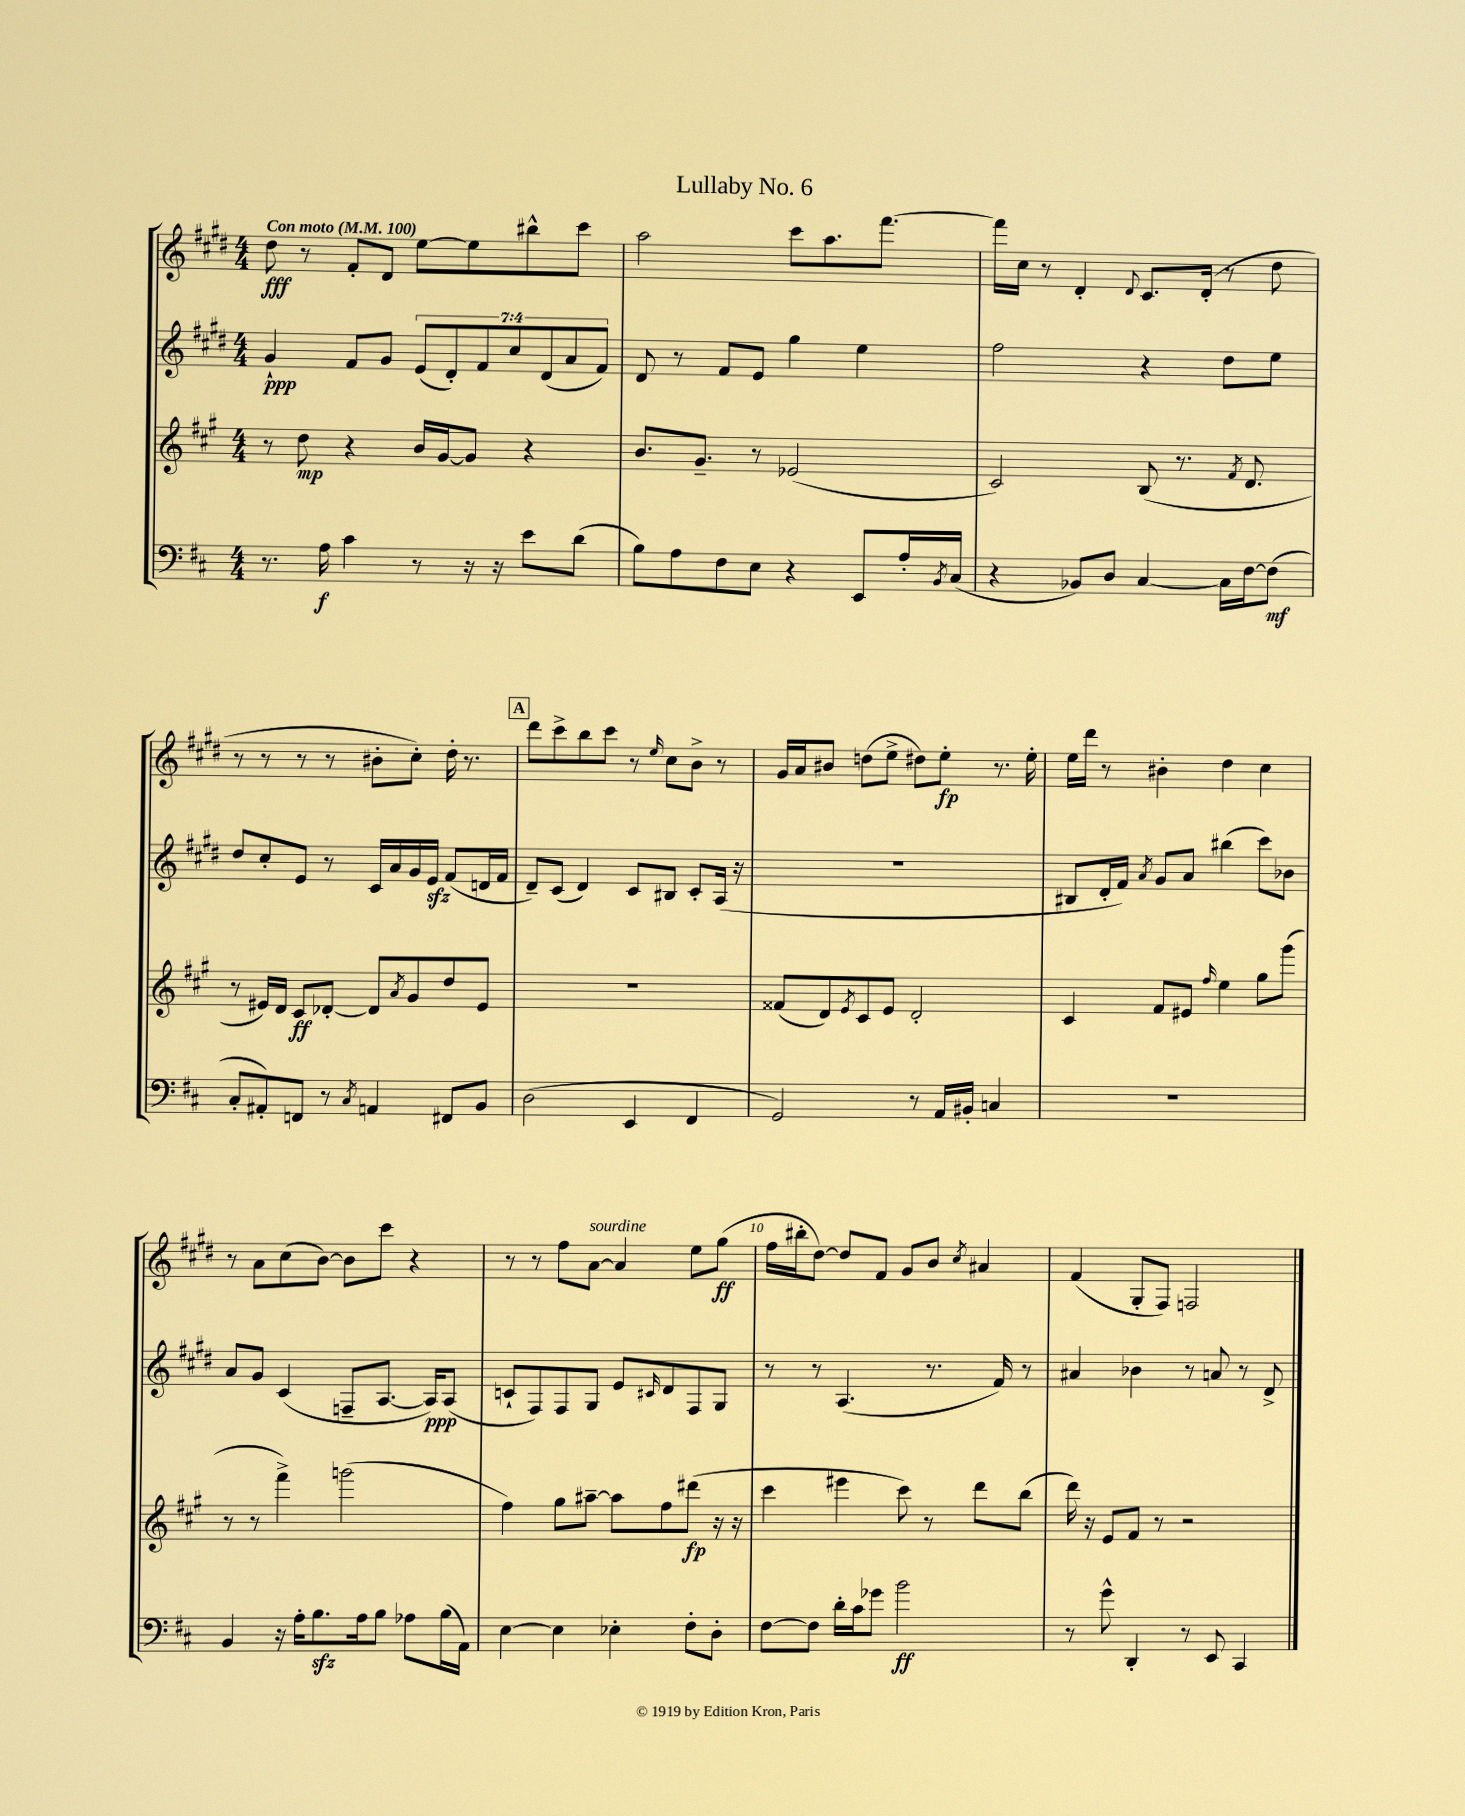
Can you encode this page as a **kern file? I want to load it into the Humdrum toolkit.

**kern	**dynam	**kern	**dynam	**kern	**dynam	**kern	**dynam
*part4	*part4	*part3	*part3	*part2	*part2	*part1	*part1
*staff4	*staff4	*staff3	*staff3	*staff2	*staff2	*staff1	*staff1
*clefF4	*	*clefG2	*	*clefG2	*	*clefG2	*
*k[f#c#]	*	*k[f#c#g#]	*	*k[f#c#g#d#]	*	*k[f#c#g#d#]	*
*M4/4	*	*M4/4	*	*M4/4	*	*M4/4	*
*MM100	*	*MM100	*	*MM100	*	*MM100	*
=1	=1	=1	=1	=1	=1	=1	=1
!	!	!	!	!	!	!LO:TX:a:B:t=Con moto	!
8.r	.	8r	.	4g#`/	ppp	8dd#\	fff
.	.	8dd\	mp	.	.	8r	.
16A\	f	.	.	.	.	.	.
4c#\	.	4r	.	8f#/L	.	8f#'/L	.
.	.	.	.	8g#/J	.	8d#/J	.
8r	.	16b/LL	.	(14e/L	.	[8ee\L	.
.	.	[16g#/J	.	.	.	.	.
.	.	.	.	14d#'/)	.	.	.
16r	.	8g#/J]	.	.	.	8ee\]	.
.	.	.	.	14f#/	.	.	.
16r	.	.	.	.	.	.	.
.	.	.	.	14cc#/	.	.	.
8e\L	.	4r	.	.	.	8bb#X^^\	.
.	.	.	.	(14d#/	.	.	.
.	.	.	.	14a/	.	.	.
(8d\J	.	.	.	.	.	8ccc#\J	.
.	.	.	.	14f#/J)	.	.	.
=2	=2	=2	=2	=2	=2	=2	=2
8B\L)	.	8.b/L	.	8d#/	.	2aa\	.
8A\	.	.	.	8r	.	.	.
.	.	8.g#~/J	.	.	.	.	.
8F#\	.	.	.	8f#/L	.	.	.
8E\J	.	8r	.	8e/J	.	.	.
4r	.	(2e-X/	.	4gg#\	.	8ccc#\L	.
.	.	.	.	.	.	8.aa\	.
8EE/L	.	.	.	4ee\	.	.	.
.	.	.	.	.	.	[8.fff#\J	.
16A'/L	.	.	.	.	.	.	.
8qBB/	.	.	.	.	.	.	.
(16C#/JJ	.	.	.	.	.	.	.
=3	=3	=3	=3	=3	=3	=3	=3
4r	.	2c#/)	.	2ff#\	.	16fff#\LL]	.
.	.	.	.	.	.	16cc#\JJ	.
.	.	.	.	.	.	8r	.
8BB-X/L)	.	.	.	.	.	4d#'/	.
8D/J	.	.	.	.	.	.	.
.	.	.	.	.	.	8qqd#/	.
[4C#/	.	(8B/	.	4r	.	8.c#/L	.
.	.	8.r	.	.	.	.	.
.	.	.	.	.	.	(16d#'/Jk	.
16C#\LL]	.	.	.	8dd#\L	.	8r	.
.	.	8qf#/	.	.	.	.	.
[16F#\J	.	8.d/	.	.	.	.	.
(8F#\J]	mf	.	.	8ee\J	.	8dd#\	.
!!LO:LB:g=z
=4	=4	=4	=4	=4	=4	=4	=4
8C#'/L	.	8r	.	8dd#/L	.	8r	.
8AA#X'/)	.	16e#X/LL)	.	8cc#'/	.	8r	.
.	.	16d/JJ	.	.	.	.	.
8FFn/J	.	8c#/L	ff	8e/J	.	8r	.
8r	.	[8d-X'/J	.	8r	.	8r	.
8qC#/	.	.	.	.	.	.	.
4AAn/	.	8d-/L]	.	16c#/LL	.	8b#X'\L	.
.	.	.	.	16a/	.	.	.
.	.	8qa/	.	.	.	.	.
.	.	8g#/	.	16g#/	.	8cc#'\J)	.
.	.	.	.	16ezz/JJ	.	.	.
8FF#X/L	.	8dd/	.	(8f#/L	.	16dd#'\	.
.	.	.	.	.	.	8.r	.
8BB/J	.	8e#/J	.	16dn/L	.	.	.
.	.	.	.	16f#/JJ	.	.	.
!!LO:REH:place=s1:t=A
=5	=5	=5	=5	=5	=5	=5	=5
(2D\	.	1r	.	8d#~/L)	.	8ddd#\L	.
.	.	.	.	(8c#/J	.	8ccc#^\	.
.	.	.	.	4d#/)	.	8bb\	.
.	.	.	.	.	.	8ccc#\J	.
4EE/	.	.	.	8c#/L	.	8r	.
.	.	.	.	.	.	16qqee/	.
.	.	.	.	8B#X/J	.	8cc#\L	.
4FF#/	.	.	.	8c#'/L	.	8b^\J	.
.	.	.	.	(16A/Jk	.	8r	.
.	.	.	.	16r	.	.	.
=6	=6	=6	=6	=6	=6	=6	=6
2GG/)	.	(8f##X/L	.	1r	.	16g#/LL	.
.	.	.	.	.	.	16a/J	.
.	.	8d/)	.	.	.	8b#X/J	.
.	.	8qe/	.	.	.	.	.
.	.	8c#/	.	.	.	(8ddn\L	.
.	.	8e/J	.	.	.	8ee^\J	.
8r	.	2d'/	.	.	.	8dd#X\L)	.
16AA/LL	.	.	.	.	.	8ee'\J	fp
16BB#X'/JJ	.	.	.	.	.	.	.
4Cn/	.	.	.	.	.	8.r	.
.	.	.	.	.	.	16ee'\	.
=7	=7	=7	=7	=7	=7	=7	=7
1r	.	4c#/	.	8B#X/L	.	16ee\LL	.
.	.	.	.	.	.	16ddd#\JJ	.
.	.	.	.	16d#'/L	.	8r	.
.	.	.	.	16f#/JJ)	.	.	.
.	.	.	.	8qa/	.	.	.
.	.	8f#/L	.	8g#/L	.	4b#X'\	.
.	.	8e#X/J	.	8a/J	.	.	.
.	.	16qqff#/	.	.	.	.	.
.	.	4ee\	.	(4bb#X\	.	4dd#\	.
.	.	8gg#\L	.	8ccc#\L)	.	4cc#\	.
.	.	(8ggg#\J	.	8b-X\J	.	.	.
!!LO:LB:g=z
=8	=8	=8	=8	=8	=8	=8	=8
4BB/	.	8r	.	8a/L	.	8r	.
.	.	8r	.	8g#/J	.	8a\L	.
16r	.	4fff#^\)	.	(4c#/	.	(8cc#\	.
16A'\KL	.	.	.	.	.	.	.
8.Bzz\	.	.	.	.	.	[8b\J)	.
.	.	(2gggn\	.	8Fn~/L	.	8b\L]	.
16A\k	.	.	.	.	.	.	.
8B\J	.	.	.	[8.A/J	.	8ccc#\J	.
8A-X\L	.	.	.	.	.	4r	.
.	.	.	.	16A/KL])	ppp	.	.
(16B\L	.	.	.	(8A/J	.	.	.
16AA\JJ)	.	.	.	.	.	.	.
=9	=9	=9	=9	=9	=9	=9	=9
[4E\	.	4ff#\)	.	8cn`/L	.	8r	.
.	.	.	.	8F#/)	.	8r	.
4E\]	.	8gg#\L	.	8F#/	.	8ff#\L	.
!	!	!	!	!	!	!LO:TX:a:i:t=sourdine	!
.	.	[8aa#X~\J	.	8G#/J	.	[8a\J	.
4E-X'\	.	8aa#\L]	.	8e/L	.	4a/]	.
.	.	.	.	16qqc#X/	.	.	.
.	.	8ff#\	.	8d#/	.	.	.
8F#'\L	.	(8ddd#X\J	fp	8F#/	.	8ee\L	.
8D'\J	.	16r	.	8G#/J	.	(8gg#\J	ff
.	.	16r	.	.	.	.	.
=10	=10	=10	=10	=10	=10	=10	=10
[8F#\L	.	4ccc#\	.	8r	.	16ff#\LL	.
.	.	.	.	.	.	16bb#X'\J	.
8F#\J]	.	.	.	8r	.	[8dd#\J)	.
16d'\LL	.	4eee#X\	.	(4.A/	.	8dd#/L]	.
16c#\J	.	.	.	.	.	.	.
8g-X\J	.	.	.	.	.	8f#/J	.
2b\	ff	8ccc#\)	.	.	.	8g#/L	.
.	.	8r	.	8.r	.	8b/J	.
.	.	.	.	.	.	8qcc#/	.
.	.	8ddd\L	.	.	.	4a#X/	.
.	.	.	.	16f#/)	.	.	.
.	.	(8bb\J	.	8r	.	.	.
=11	=11	=11	=11	=11	=11	=11	=11
8r	.	16ddd\)	.	4a#X/	.	(4f#/	.
.	.	16r	.	.	.	.	.
8g^^\	.	8e/L	.	.	.	.	.
4DD'/	.	8f#/J	.	4b-X\	.	8G#'/L	.
.	.	8r	.	.	.	8F#/J)	.
8r	.	2r	.	8r	.	2Fn/	.
8EE/	.	.	.	8an/	.	.	.
4CC#/	.	.	.	8r	.	.	.
.	.	.	.	8d#^/	.	.	.
==	==	==	==	==	==	==	==
*-	*-	*-	*-	*-	*-	*-	*-
